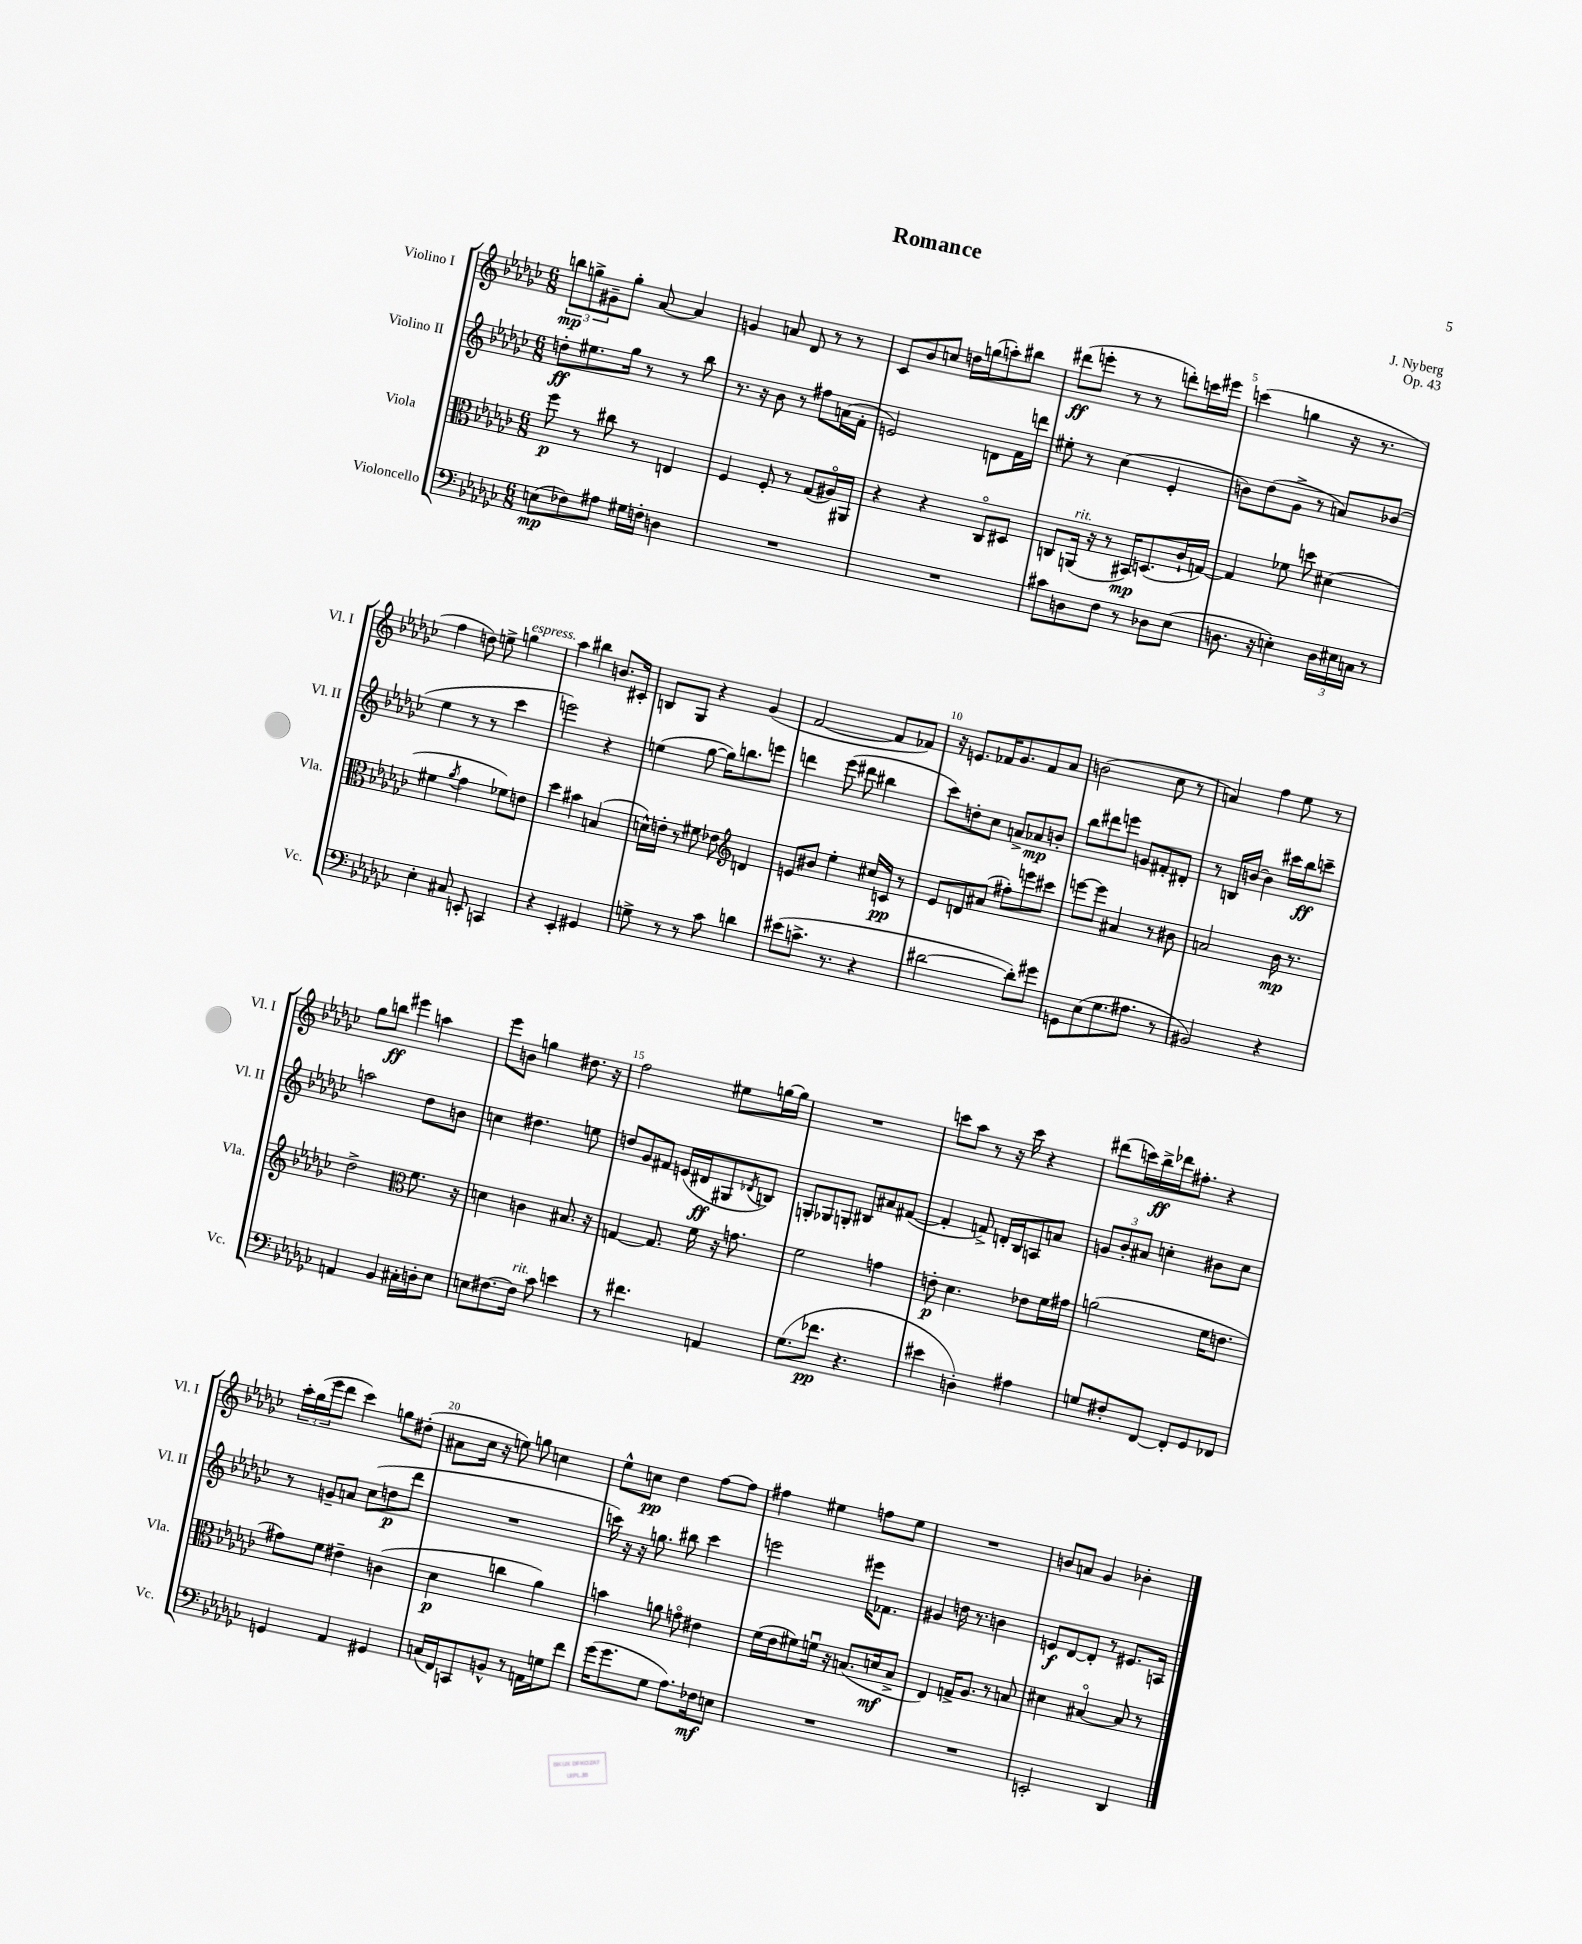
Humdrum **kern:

**kern	**kern	**kern	**kern
*staff4	*staff3	*staff2	*staff1
*clefF4	*clefC3	*clefG2	*clefG2
*k[b-e-a-d-g-c-]	*k[b-e-a-d-g-c-]	*k[b-e-a-d-g-c-]	*k[b-e-a-d-g-c-]
*M6/8	*M6/8	*M6/8	*M6/8
(8E\L	8ff\	8dd'\L	12bb\L
.	.	.	12gg^\
8F-\)	8r	8.ee#\	.
.	.	.	12g#~\
8A#\J	8cc#\	.	8gg'\J
.	.	16gg-\Jk	.
16G#\LL	8r	8r	[8a-/
16F'\JJ	.	.	.
4D\	4E/	8r	4a-/]
.	.	8bb-\	.
=	=	=	=
2.r	4F/	8.r	4g/
.	.	16r	.
.	8F'/	8b-\	8a/
.	8r	8r	8d-/
.	(8G-/L	8ff#\L	8r
.	16A#o/L)	(16a\L	8r
.	16AA#/JJ	16f'\JJ	.
=	=	=	=
2.r	4r	2e/)	8c-/L
.	.	.	8b-/
.	4r	.	8cc/J
.	.	.	16dd\LL
.	.	.	(16gg\J
.	8C-o/L	8d\L	8aa'\)
.	8D#/J	16f\L	8bb#\J
.	.	16ddd\JJ	.
=	=	=	=
8c#\L	8C/L	8ee#'\	(8ddd#\L
8D\	(16AA/Jk	8r	8eee'\J
.	16r	.	.
8F\J	8r	(4cc-\	8r
8r	16BB#/LK)	.	8r
.	(8.D/	.	.
8D-\L	.	4e-'/	8ddd'\L)
(8E-\J	16c-`/L	.	16ccc\L
.	[16G/JJ)	.	16eee#\JJ
=	=	=	=
8.D\	4G/]	8b\L)	(4ccc\
.	.	(8dd-\	.
16r	.	.	.
4E'\)	8f-\	8g-^\J	4gg\
.	8dd\	8r	.
24D\LL	(4d#\	8a/L)	16r
24E#\	.	.	.
.	.	.	8.r
24C\JJ	.	.	.
8r	.	(8b-/J	.
=	=	=	=
4E-'\	4f#\	4ee-\	4ff\
.	8qa-/	.	.
8C#/	4g-\	8r	8dd\)
8EE'/	.	8r	8ee^\
4CC/	8f-\L)	4ccc-\	4gg\
.	8e\J	.	.
=	=	=	=
4r	4dd-\	2eee\)	4aa-\
4EE-'/	4b#\	.	4bb#\
4GG#/	(4B/	4r	8.b/L
.	.	.	16c#'/Jk
=	=	=	=
8G^\	16d^^\LL)	(4ee\	8B/L
.	16e'\JJ	.	.
8r	8r	.	8G-/J
8r	8f#\	[8gg-\	4r
8c-\	8e-\	16gg-\]LK)	.
.	.	8.bb\	.
*	*clefG2	*	*
4d\	4d/	.	(4g-/
.	.	8eee\J	.
=	=	=	=
(8e#\L	8e/L	4ddd\	[2f/
8.c^\J	8b#/J	.	.
.	4ee-'\	(8eee-\	.
8.r	.	.	.
.	.	8ddd#\	.
4r	16cc#/LL	4bb#\	8f/]L
.	16c/JJ	.	.
.	8r	.	8f-/J)
=	=	=	=
[2d#\	8e-/L	8ccc-\L)	16r
.	.	.	8.e/L
.	8d/	8dd'\	.
.	(8a#/J	8cc-\J	16f-/K
.	.	.	8.g-/
.	8ff#'\L)	8a^/L	.
8d#'\]L)	8eee\	8a-/	8f-/
8g#\J	8ccc#\J	8b'/J	8a-/J
=	=	=	=
8GG\L	[8eee\L	8bb-\L	(2b\
(8E-\	8eee\]J	8ddd#\	.
8.G-\	4a#/	8eee\J	.
.	.	8g/L	.
8.A#\J	.	.	.
.	8r	8f#'/	8cc-\
8r	8b#\	8d#'/J	8r
=	=	=	=
2BB#/)	2a/	8r	4a/)
.	.	16B/LL	.
.	.	[16b/JJ	.
.	.	4b\]	4ff\
4r	16b-\	16ccc#\LL	8ee-\
.	8.r	16bb-\J	.
.	.	8ccc~\J	8r
=	=	=	=
4AA/	2dd-^\	2aa\	8gg-\L
.	.	.	8bb\J
4BB-/	.	.	4eee#\
*	*clefC3	*	*
16C#'\LL	8.f\	8dd-\L	4aa\
16D'\J	.	.	.
8E-\J	.	8b\J	.
.	16r	.	.
=	=	=	=
8E\L	4d\	4cc\	8eee-\L
[8.F#\	.	.	8b\J
.	4c\	4.dd#\	4gg\
16F#\]Jk	.	.	.
8c-\	.	.	.
4e\	8.B#/	.	8.dd#\
.	.	8ee\	.
.	16r	.	16r
=	=	=	=
8r	[4G/	8dd/L	2ff\
4.f#\	.	8g-/	.
.	8.G/]	8f#/J	.
.	.	(16e/LL	.
.	16f\	16d#/J	.
4AA/	16r	8G#/	8ee#\L
.	8.g\	.	.
.	.	8qd-/	.
.	.	8B/J)	[16gg\L
.	.	.	16gg\]JJ
=	=	=	=
(8.G-\L	2f\	8G'/L	2.r
.	.	8G-/	.
8.f-\J	.	.	.
.	.	8G'/J	.
4.r	.	8B#/L	.
.	4g\	8a#/	.
.	.	([8f#/J	.
=	=	=	=
4e#\	8e'\	4f#'/]	8ccc\L
.	4.d-\	.	8aa-\J
4D'\)	.	8f^/)	8r
.	.	16d'/LL	16r
.	.	16B-/J	16ccc\
4A#\	8e-\L	8A/	4r
.	16f\L	8a/J	.
.	16g#\JJ	.	.
=	=	=	=
8G/L	(2a\	12g/L	(8ddd#\L
.	.	12b-'/	.
8F#'/	.	.	16ccc\L)
.	.	12a#/J	.
.	.	.	16bb-^\
[8FF/J	.	4cc'\	16ddd-\J
.	.	.	8.ff#'\J
8FF'/]L	.	.	.
8GG-/	16f\LK	8b#\L	4r
.	8.e\J	.	.
8FF-/J	.	8cc\J	.
=	=	=	=
4GG/	8g#\L)	8r	24aa-'\LL
.	.	.	(24gg-\
.	.	.	24eee-\J
.	8f\J	8g~/L	8ddd-\J
4AA-/	4e#~\	8a/J	4ccc-\)
.	.	(8cc-\L	.
4GG#/	(4c\	8dd\	8gg\L
.	.	8ddd-\J	(8dd#'\J
=	=	=	=
(16C/LL	4d-\	2.r	8a#\L
16FF/J)	.	.	.
8CC/	.	.	16cc-\Jk
.	.	.	16r
8BB^^/J	4cc\	.	8ee\)
8r	.	.	8gg\
16AA\LL	4a-\)	.	4cc\
16G\J	.	.	.
8f\J	.	.	.
=	=	=	=
(16g-\LK	4b\	16ccc\)	8ee-^^\L
8.g-\	.	16r	.
.	.	16r	8cc\J
.	.	8.gg\	.
8G-\J	8a\	.	4dd-\
8.A-\L)	8go\	8bb#\	.
.	4e#\	4ccc\	[8ff\L
16F-\k	.	.	.
8E\J	.	.	8ff\]J
=	=	=	=
2.r	(16f\LL	2eee\	4ff#\
.	16e-\J	.	.
.	8f#\)	.	.
.	16fu\Jk	.	4ee#\
.	16r	.	.
.	(8.B/L	.	.
.	.	16eee#\LK	8ff\L
.	16d/k	8.f-\J	.
.	8B^/J	.	8ee#\J
=	=	=	=
2.r	4E-/)	4g#/	2.r
.	16G^/LK	16dd\	.
.	8.A-/J	8.r	.
.	8r	4b\	.
.	8B/	.	.
=	=	=	=
2EE'/	4d#\	8e/L	8b/L
.	.	[8d-/	8a/J
.	[4B#o/	8d-'/]J	4g-/
.	.	8r	.
4DD-/	8B#/]	8.e#/L	4b-'\
.	8r	.	.
.	.	16A/Jk	.
==	==	==	==
*-	*-	*-	*-
